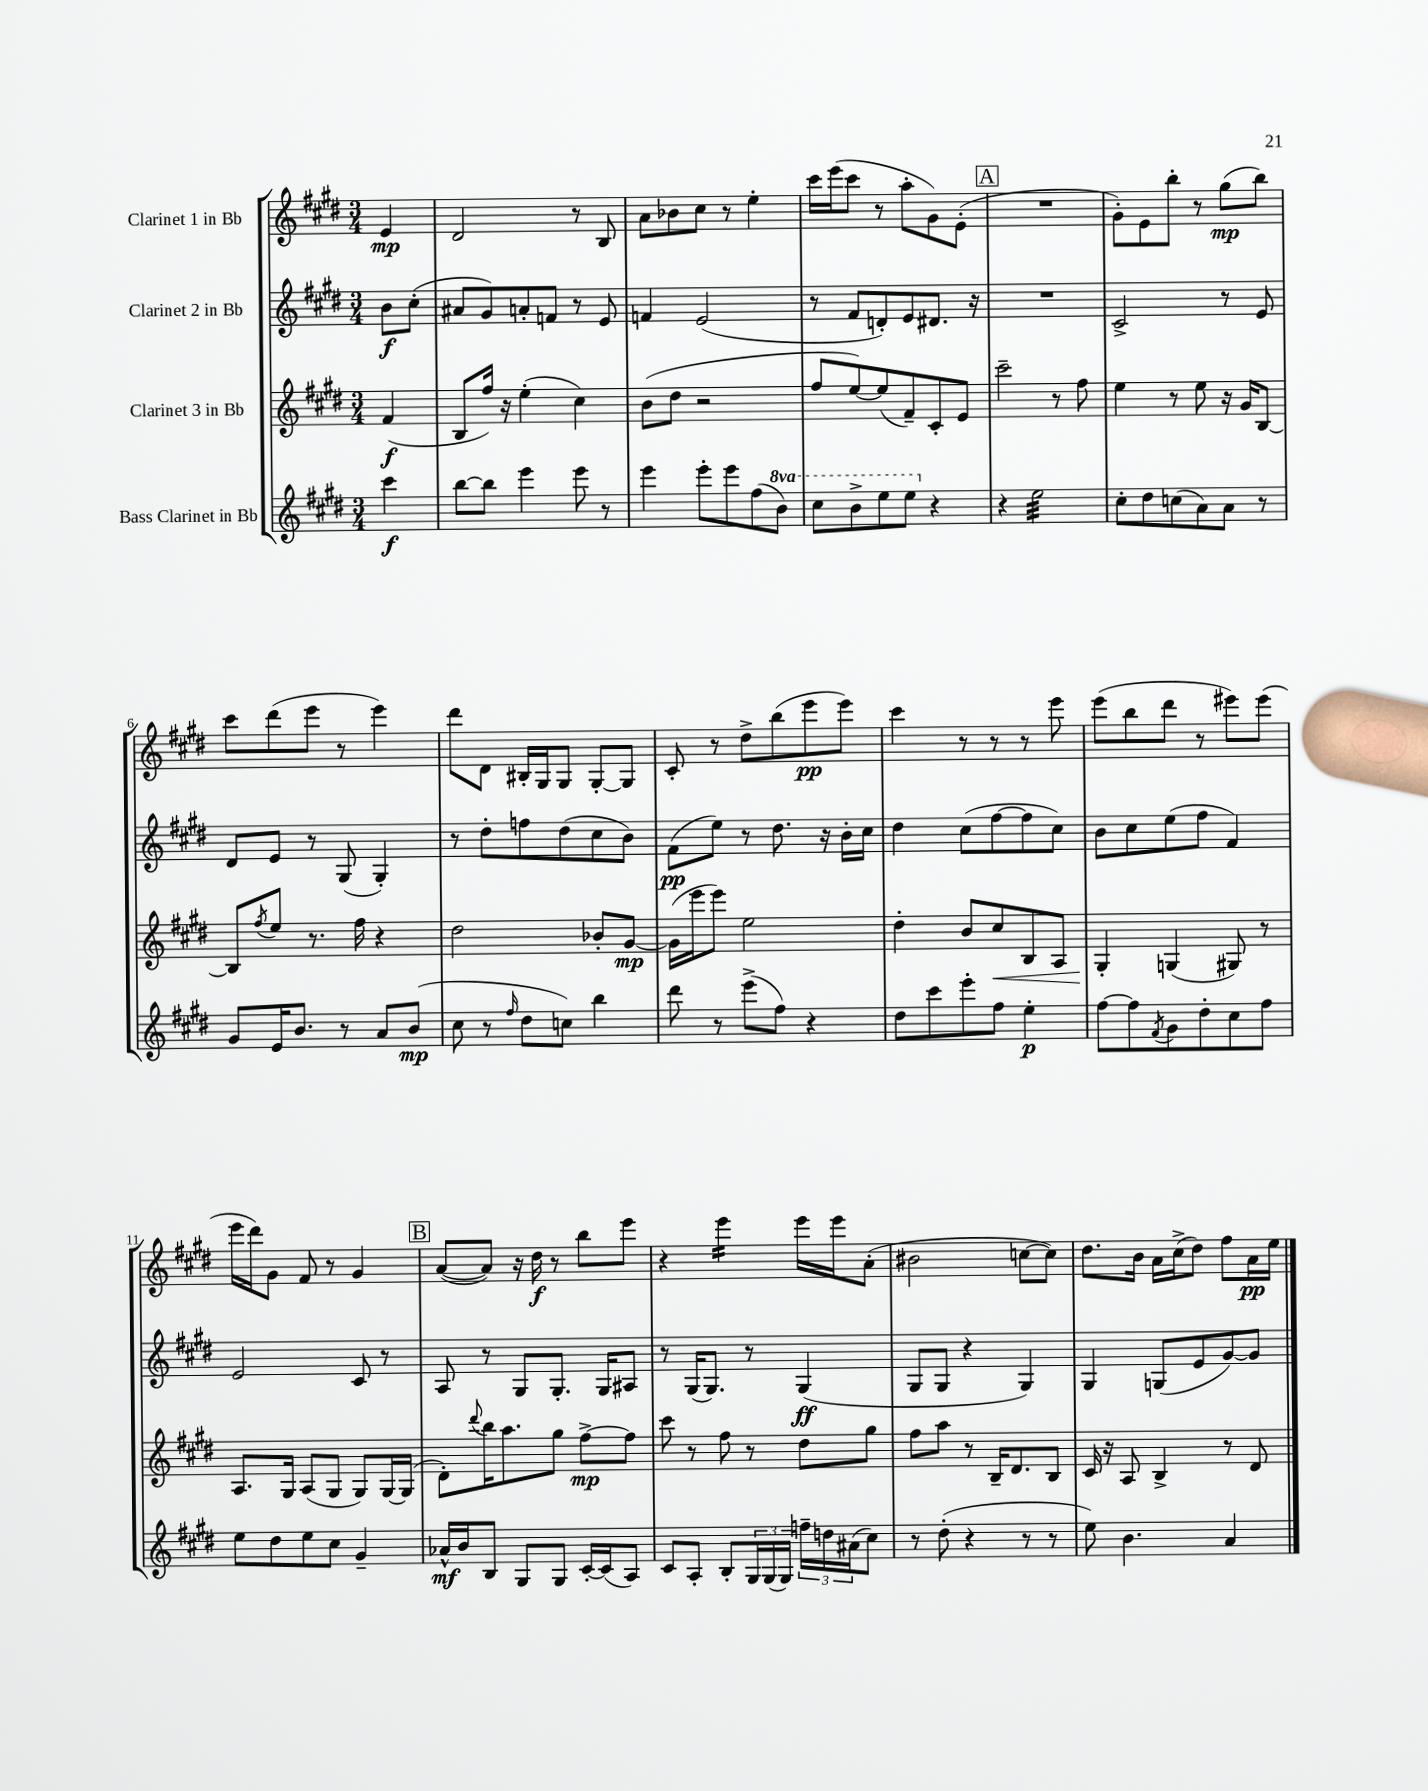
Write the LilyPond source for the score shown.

<<
\new StaffGroup <<
\new Staff = "s0" \with { instrumentName = "Clarinet 1 in Bb" } {
    \clef treble \key e \major \numericTimeSignature \time 3/4 \partial 4
    e'4\mp |
    dis'2 r8 b8 |
    a'8 bes'8 cis''8 r8 e''4-. |
    cis'''16 e'''16( cis'''8 r8 a''8-. gis'8) e'8-.( |
    \mark \markup { \box "A" } R2. |
    gis'8-.) e'8 b''8-. r8 gis''8\mp( b''8) |
    cis'''8 dis'''8( e'''8 r8 e'''4) |
    dis'''8 dis'8 bis16-. gis16 gis8 gis8~-. gis8 |
    cis'8-. r8 dis''8-> b''8( e'''8\pp e'''8) |
    cis'''4 r8 r8 r8 e'''8 |
    e'''8( b''8 dis'''8 r8 eis'''8) eis'''8( |
    e'''16 dis'''16) gis'8 fis'8 r8 gis'4 |
    \mark \markup { \box "B" } a'8~( a'8) r16 dis''16\f r8 b''8 e'''8 |
    r4 e'''4:16 e'''16 e'''16 a'8-.( |
    bis'2 c''8~ c''8) |
    dis''8. b'16 a'16 cis''16->( dis''8) fis''8 a'16\pp e''16 \bar "|." |
}
\new Staff = "s1" \with { instrumentName = "Clarinet 2 in Bb" } {
    \clef treble \key e \major \numericTimeSignature \time 3/4 \partial 4
    b'8\f cis''8-.( |
    ais'8 gis'8) a'8-. f'8 r8 e'8 |
    f'4 e'2( |
    r8 fis'8 d'8-.) e'8 dis'8. r16 |
    \mark \markup { \box "A" } R2. |
    cis'2-> r8 e'8 |
    dis'8 e'8 r8 gis8( gis4-.) |
    r8 dis''8-. f''8 dis''8( cis''8 b'8) |
    fis'8\pp( e''8) r8 dis''8. r16 b'16-. cis''16 |
    dis''4 cis''8( fis''8~ fis''8 cis''8) |
    b'8 cis''8 e''8( fis''8 fis'4) |
    e'2 cis'8 r8 |
    \mark \markup { \box "B" } a8 r8 gis8 gis8.-. gis16 ais8 |
    r8 gis16( gis8.) r8 gis4\ff( |
    gis8 gis8 r4 gis4) |
    gis4 g8( e'8 gis'8~) gis'8 \bar "|." |
}
\new Staff = "s2" \with { instrumentName = "Clarinet 3 in Bb" } {
    \clef treble \key e \major \numericTimeSignature \time 3/4 \partial 4
    fis'4\f( |
    b8 fis''16) r16 e''4-.( cis''4) |
    b'8( dis''8 r2 |
    fis''8 e''8~) e''8( fis'8--) cis'8-. e'8 |
    \mark \markup { \box "A" } cis'''2-- r8 fis''8 |
    e''4 r8 e''8 r16 gis'16 b8~ |
    b8 \acciaccatura { fis''8 } e''8 r8. fis''16 r4 |
    dis''2 bes'8-. gis'8~\mp |
    gis'16( e'''16 e'''8) e''2 |
    dis''4-. b'8 cis''8\< b8 a8 |
    gis4-.\! g4( gis8) r8 |
    a8. gis16 a8( gis8 gis8) gis16~ gis16( |
    \mark \markup { \box "B" } dis'8-.) \appoggiatura { dis'''8 } b''16 a''8. gis''8 fis''8~->\mp fis''8 |
    cis'''8 r8 fis''8 r8 dis''8 gis''8 |
    fis''8 a''8 r8 b16-- dis'8. b8 |
    cis'16 r16 a8 b4-> r8 dis'8 \bar "|." |
}
\new Staff = "s3" \with { instrumentName = "Bass Clarinet in Bb" } {
    \clef treble \key e \major \numericTimeSignature \time 3/4 \set Staff.ottavationMarkups = #ottavation-simple-ordinals \partial 4
    cis'''4\f |
    b''8~ b''8 e'''4 e'''8 r8 |
    e'''4 e'''8-. e'''8 fis''8( \ottava #1 b''8) |
    cis'''8 b''8-> e'''8 e'''8 \ottava #0 r4 |
    \mark \markup { \box "A" } r4 e''2:32 |
    cis''8-. dis''8 c''8( a'8) a'8 r8 |
    gis'8 e'16 b'8. r8 a'8 b'8\mp( |
    cis''8 r8 \grace { fis''16 } dis''8 c''8) b''4 |
    dis'''8 r8 e'''8->( fis''8) r4 |
    dis''8 cis'''8 e'''8-. fis''8 e''4-.\p |
    fis''8~ fis''8 \acciaccatura { fis'8 } gis'8 dis''8-. cis''8 fis''8 |
    e''8 dis''8 e''8 cis''8 gis'4-- |
    \mark \markup { \box "B" } aes'16-^\mf b'16 b8 gis8 gis8 cis'16~-. cis'16( a8) |
    cis'8 a8-. b8-. \tuplet 3/2 { gis16 gis16( gis16) } \tuplet 3/2 { f''16-- d''16 ais'16( } cis''8) |
    r8 dis''8-.( r4 r8 r8 |
    e''8) b'4. a'4 \bar "|." |
}
>>
>>
